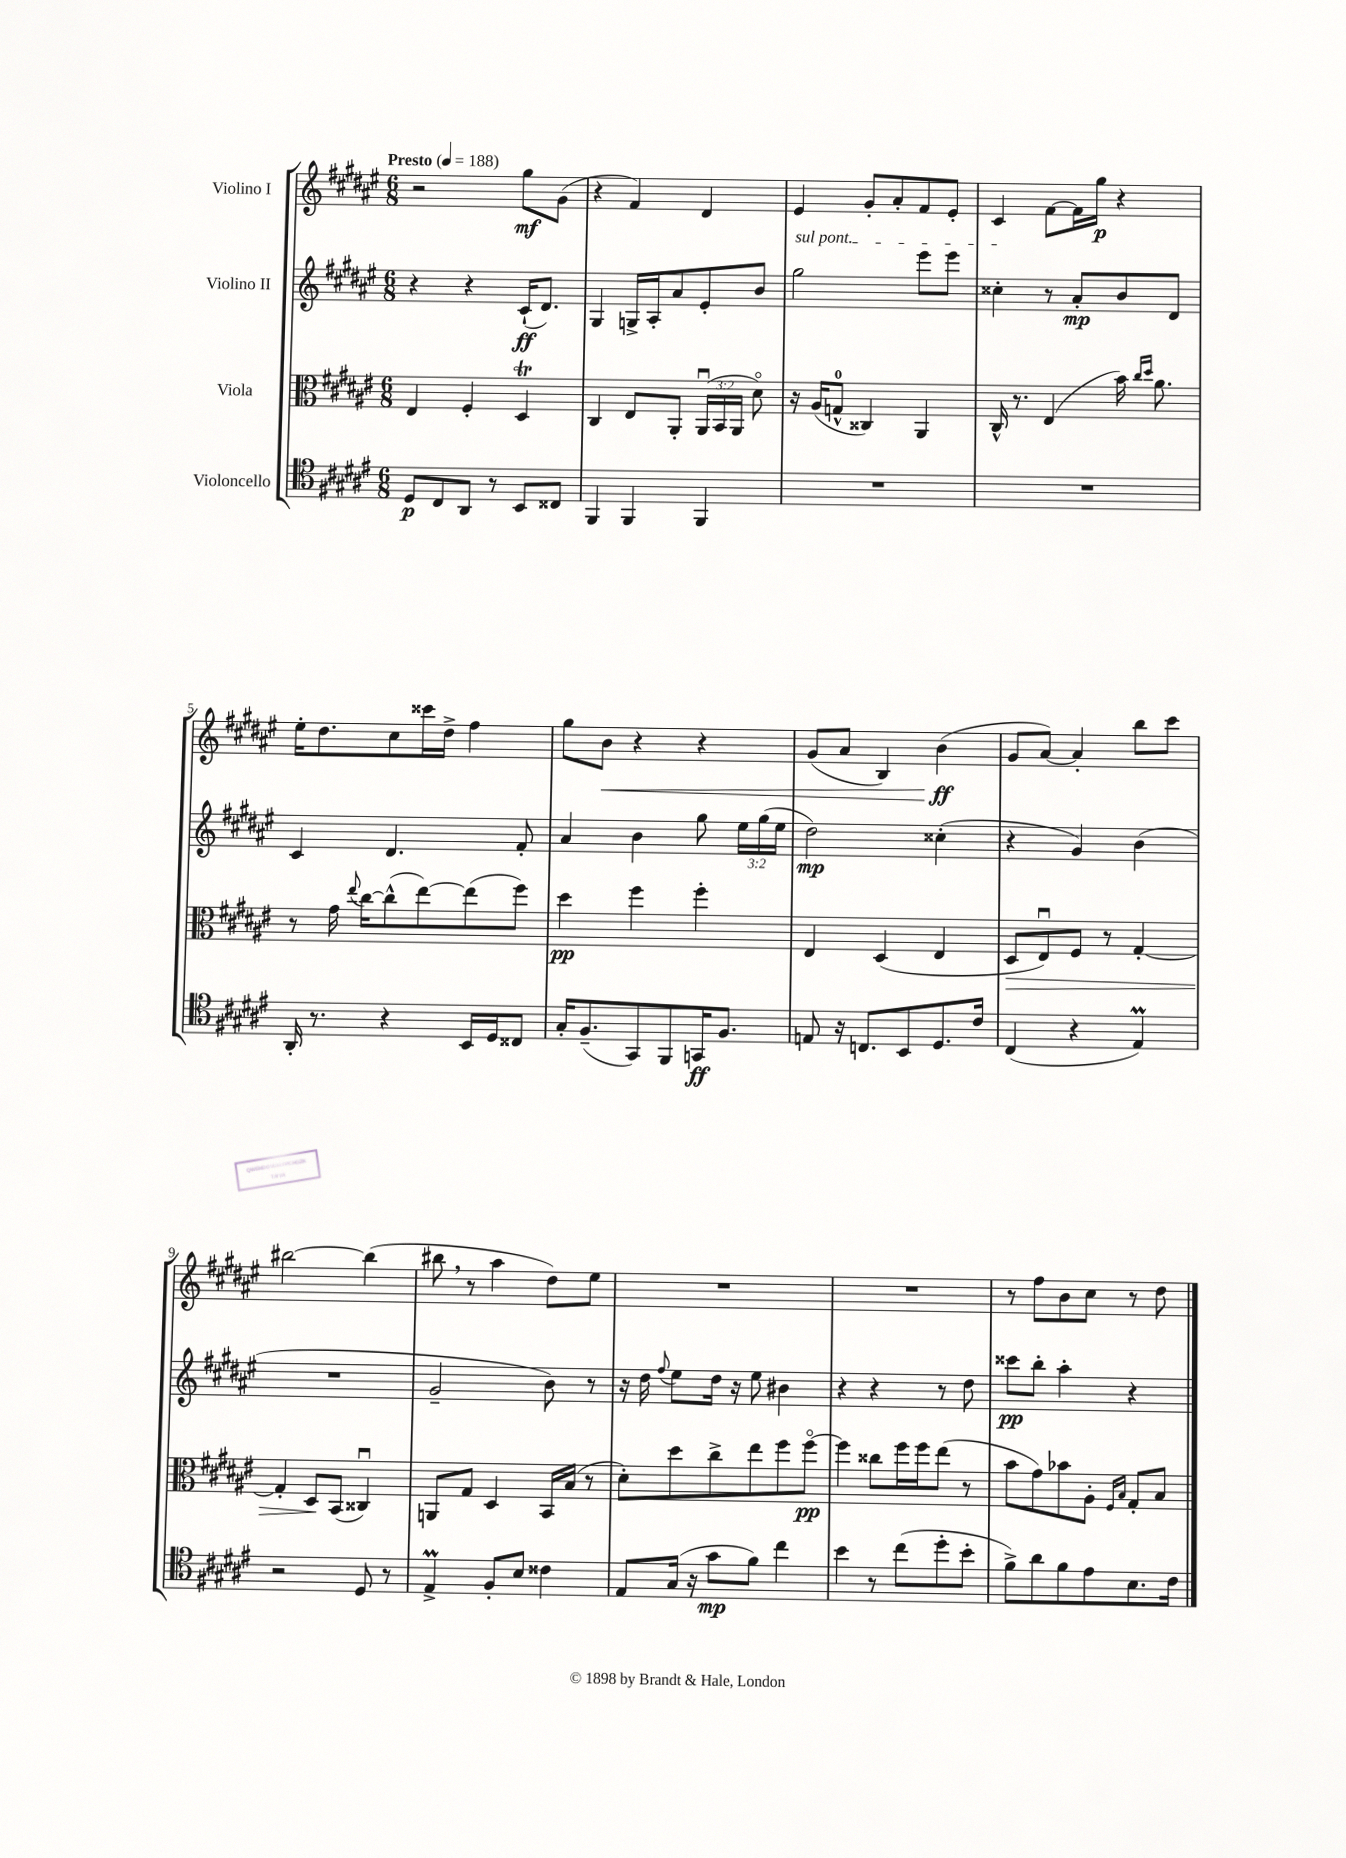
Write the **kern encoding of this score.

**kern	**dynam	**kern	**dynam	**kern	**dynam	**kern	**dynam
*part4	*part4	*part3	*part3	*part2	*part2	*part1	*part1
*staff4	*staff4	*staff3	*staff3	*staff2	*staff2	*staff1	*staff1
*I"Violoncello	*	*I"Viola	*	*I"Violino II	*	*I"Violino I	*
*clefC4	*	*clefC3	*	*clefG2	*	*clefG2	*
*k[f#c#g#d#a#e#]	*	*k[f#c#g#d#a#e#]	*	*k[f#c#g#d#a#e#]	*	*k[f#c#g#d#a#e#]	*
*M6/8	*	*M6/8	*	*M6/8	*	*M6/8	*
*MM188	*	*MM188	*	*MM188	*	*MM188	*
=1	=1	=1	=1	=1	=1	=1	=1
!	!	!	!	!	!	!LO:TX:a:B:t=Presto	!
8D#/L	p	4E#/	.	4r	.	2r	.
8C#/	.	.	.	.	.	.	.
8AA#/J	.	4F#'/	.	4r	.	.	.
8r	.	.	.	.	.	.	.
8BB/L	.	4D#T/	.	(16c#`/KL	ff	8gg#\L	mf
.	.	.	.	8.d#/J)	.	.	.
8C##X/J	.	.	.	.	.	(8g#\J	.
=2	=2	=2	=2	=2	=2	=2	=2
4FF#/	.	4C#/	.	4G#/	.	4r	.
4FF#/	.	8E#/L	.	16Gn^/LL	.	4f#/)	.
.	.	.	.	16A#'/J	.	.	.
.	.	8AA#'/J	.	8a#/	.	.	.
4FF#/	.	(24AA#u/LL	.	8e#'/	.	4d#/	.
.	.	24BB/	.	.	.	.	.
.	.	24AA#/JJ	.	.	.	.	.
.	.	8d#\)	.	8b/J	.	.	.
=3	=3	=3	=3	=3	=3	=3	=3
!	!	!	!	!LO:TX:a:i:t=sul pont.	!	!	!
2.r	.	16r	.	2gg#\	.	4e#/	.
.	.	(16A#/KL	.	.	.	.	.
.	.	8Gn^^/J	.	.	.	.	.
.	.	4C##X/)	.	.	.	8g#'/L	.
.	.	.	.	.	.	8a#'/	.
.	.	4AA#/	.	8eee#\L	.	8f#/	.
.	.	.	.	8eee#\J	.	8e#'/J	.
=4	=4	=4	=4	=4	=4	=4	=4
2.r	.	16C#^^/	.	4cc##X'\	.	4c#/	.
.	.	8.r	.	.	.	.	.
.	.	(4E#/	.	8r	.	[8f#\L	.
.	.	.	.	8a#'/L	mp	16f#\L]	.
.	.	.	.	.	.	16gg#\JJ	p
.	.	16b\)	.	8b/	.	4r	.
.	.	16qqcc#/LL	.	.	.	.	.
.	.	16qqdd#/JJ	.	.	.	.	.
.	.	8.a#\	.	.	.	.	.
.	.	.	.	8d#/J	.	.	.
!!LO:LB:g=z
=5	=5	=5	=5	=5	=5	=5	=5
16AA#'/	.	8r	.	4c#/	.	16ee#'\KL	.
8.r	.	.	.	.	.	8.dd#\	.
.	.	16g#\	.	.	.	.	.
.	.	8qqee#/	.	.	.	.	.
.	.	[16cc#\KL	.	.	.	.	.
4r	.	(8cc#^^\]	.	4.d#/	.	8cc#\	.
.	.	[8ee#\)	.	.	.	16ccc##X\L	.
.	.	.	.	.	.	16dd#^\JJ	.
16BB/LL	.	(8ee#\]	.	.	.	4ff#\	.
16D#/J	.	.	.	.	.	.	.
8C##X/J	.	8ff#\J)	.	8f#'/	.	.	.
=6	=6	=6	=6	=6	=6	=6	=6
16G#'/KL	.	4dd#\	pp	4a#/	.	8gg#\L	.
(8.F#~/	.	.	.	.	.	.	.
!	!	!	!	!	!	!	!LO:HP:b
.	.	.	.	.	.	8b\J	<
8GG#/)	.	4ff#\	.	4b\	.	4r	.
8FF#/	.	.	.	.	.	.	.
16GGn/K	ff	4ff#'\	.	8gg#\	.	4r	.
8.F#/J	.	.	.	.	.	.	.
.	.	.	.	24ee#\LL	.	.	.
.	.	.	.	(24gg#\	.	.	.
.	.	.	.	24ee#\JJ	.	.	.
=7	=7	=7	=7	=7	=7	=7	=7
8En/	.	4E#/	.	2dd#\)	mp	(8g#/L	.
16r	.	.	.	.	.	8a#/J	.
8.Cn/L	.	.	.	.	.	.	.
.	.	(4D#/	.	.	.	4B/)	.
8BB/	.	.	.	.	.	.	.
8.D#/	.	4E#/	.	(4cc##X'\	.	(4b\	ff
16c#/Jk	.	.	.	.	.	.	.
.	.	.	.	.	.	.	[
=8	=8	=8	=8	=8	=8	=8	=8
!	!	!	!LO:HP:b	!	!	!	!
(4C#/	.	8D#/L	>	4r	.	8g#/L	.
.	.	8E#u/)	.	.	.	[8a#/J)	.
4r	.	8F#/J	.	4g#/)	.	4a#'/]	.
.	.	8r	.	.	.	.	.
4E#m/)	.	[4G#'/	.	(4b\	.	8bb\L	.
.	.	.	.	.	.	8ccc#\J	.
!!LO:LB:g=z
=9	=9	=9	=9	=9	=9	=9	=9
2r	.	4G#'/]	.	2.r	.	[2bb#X\	.
.	.	8D#/L	.	.	.	.	.
.	.	(8BB/J	]	.	.	.	.
8D#/	.	4C##Xu/)	.	.	.	(4bb#\]	.
8r	.	.	.	.	.	.	.
=10	=10	=10	=10	=10	=10	=10	=10
4E#m^/	.	8AAn/L	.	2g#~/	.	8bb#X,\	.
.	.	8G#/J	.	.	.	8r	.
8F#'/L	.	4D#/	.	.	.	4aa#\	.
8B/J	.	.	.	.	.	.	.
4c##X\	.	16BB/LL	.	8b\)	.	8dd#\L)	.
.	.	(16B/JJ	.	.	.	.	.
.	.	8r	.	8r	.	8ee#\J	.
=11	=11	=11	=11	=11	=11	=11	=11
8E#/L	.	8d#'\L)	.	16r	.	2.r	.
.	.	.	.	16dd#\	.	.	.
.	.	.	.	8qqff#/	.	.	.
(16G#/Jk	.	8dd#\	.	8ee#\L	.	.	.
16r	.	.	.	.	.	.	.
8g#\L	mp	8cc#^\	.	16dd#\Jk	.	.	.
.	.	.	.	16r	.	.	.
8f#\J)	.	8ee#\	.	8ee#\	.	.	.
4cc#\	.	8ff#\	.	4b#X\	.	.	.
.	.	[8ff#\J	pp	.	.	.	.
=12	=12	=12	=12	=12	=12	=12	=12
4b\	.	4ff#\]	.	4r	.	2.r	.
8r	.	8cc##X\L	.	4r	.	.	.
(8cc#\L	.	16ff#\L	.	.	.	.	.
.	.	16ff#\J	.	.	.	.	.
8dd#'\	.	(8ee#\J	.	8r	.	.	.
8b'\J	.	8r	.	8dd#\	.	.	.
=13	=13	=13	=13	=13	=13	=13	=13
8f#^\L)	.	8b\L	.	8ccc##X\L	pp	8r	.
8a#\	.	8g#\)	.	8bb'\J	.	8ff#\L	.
8f#\	.	8b-X\	.	4aa#'\	.	8b\	.
8e#\	.	8A#'\J	.	.	.	8cc#\J	.
.	.	16qqF#/LL	.	.	.	.	.
.	.	16qqB/JJ	.	.	.	.	.
8.B\	.	8G#'/L	.	4r	.	8r	.
.	.	8B/J	.	.	.	8dd#\	.
16c#\Jk	.	.	.	.	.	.	.
==	==	==	==	==	==	==	==
*-	*-	*-	*-	*-	*-	*-	*-
